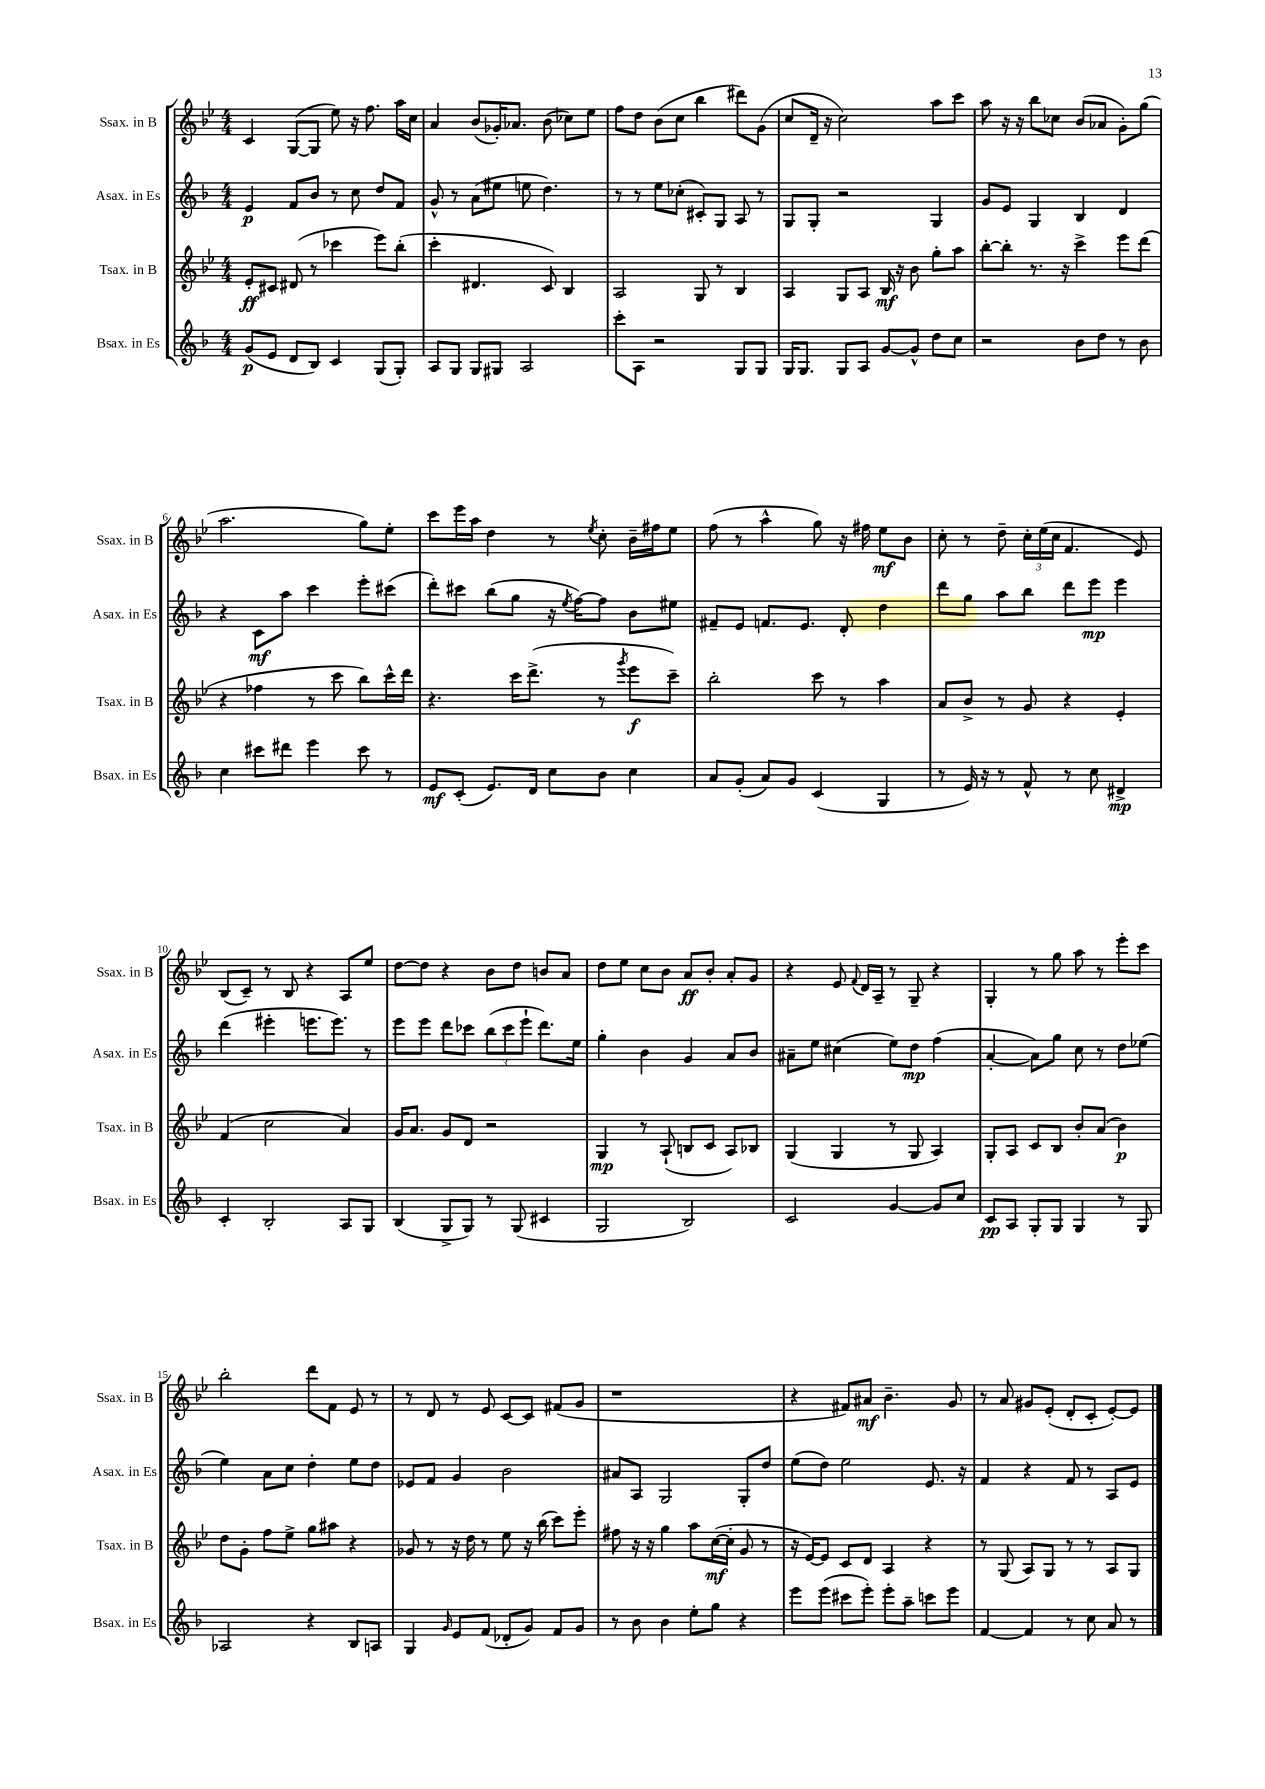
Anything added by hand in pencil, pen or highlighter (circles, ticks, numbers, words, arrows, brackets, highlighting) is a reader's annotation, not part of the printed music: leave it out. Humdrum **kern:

**kern	**kern	**kern	**kern
*staff4	*staff3	*staff2	*staff1
*clefG2	*clefG2	*clefG2	*clefG2
*k[b-]	*k[b-e-]	*k[b-]	*k[b-e-]
*M4/4	*M4/4	*M4/4	*M4/4
(8g	8e-'	4e	4c
8e	8c#	.	.
8d	(8d#	8f	([8G
8B-)	8r	8b-	8G]
4c	4ccc-	8r	8ee-)
.	.	8cc	16r
.	.	.	8.ff
(8G	8eee-)	8dd	.
8G')	(8bb-'	8f	16aa
.	.	.	16cc
=	=	=	=
8A	4ccc'	8g^^	4a
8G	.	8r	.
8G	4.d#	(8a	(8b-
8G#	.	8ee#	16g-')
.	.	.	8.a-
2A	.	8ee	.
.	8c)	4.dd)	(8b-
.	4B-	.	8cc-)
.	.	.	8ee-
=	=	=	=
8ccc'	2A	8r	8ff
8A	.	8r	8dd
2r	.	8ee	(8b-
.	.	(8cc-'	8cc
.	8G	8c#')	4bb-
.	8r	8G	.
8G	4B-	8A	8ddd#)
8G	.	8r	(8g
=	=	=	=
16G	4A	8G	8cc
8.G	.	.	.
.	.	8G'	16d~
.	.	.	16r
8G	8G	2r	2cc)
8A	8A	.	.
[8g	16B-	.	.
.	16r	.	.
8g^^]	8b-	.	.
8dd	8gg'	4G	8aa
8cc	8aa	.	8ccc
=	=	=	=
2r	[8bb-'	8g	8aa
.	8bb-']	8e	16r
.	.	.	16r
.	8.r	4G	8bb-
.	.	.	8cc-
.	16r	.	.
8b-	4ccc^	4B-	(8b-
8dd	.	.	8a-
8r	8eee-	4d	8g')
8b-	(8ddd	.	(8gg
=	=	=	=
4cc	4r	4r	2.aa
8ccc#	4ff-	8c	.
8ddd#	.	8aa	.
4eee	8r	4ccc	.
.	8ccc	.	.
8ccc#	8bb-)	8eee'	8gg)
8r	16ccc^^	(8ccc#	8ee-'
.	16ddd	.	.
=	=	=	=
8e	4.r	8ddd')	8ccc
(8c'	.	8ccc#	16eee-
.	.	.	16aa
8.e)	.	(8bb-	4dd
.	16ccc	8gg	.
16d	(8.ddd^	.	.
8cc	.	16r	8r
.	.	8qee	.
.	.	[16ff)	.
.	.	.	8qee-
8b-	8r	8ff]	8cc'
.	8qggg	.	.
4cc	8eee-	8b-	16b-~
.	.	.	16ff#
.	8ccc~)	8ee#	8ee-
=	=	=	=
8a	2bb-'	8f#~	(8ff
(8g'	.	8e	8r
8a)	.	8.f	4aa^^
8g	.	.	.
.	.	8.e	.
(4c	8ccc	.	8gg)
.	8r	8d'	16r
.	.	.	16ff#
4G	4aa	4dd	8ee-
.	.	.	8b-
=	=	=	=
8r	8a	8ddd	8cc'
16e)	8b-^	8gg	8r
16r	.	.	.
8r	8r	8aa	8dd~
8f^^	8g	8bb-	24cc'
.	.	.	(24ee-
.	.	.	24cc
8r	4r	8ddd	4.f
8cc	.	8eee	.
4d#^	4e-'	4eee	.
.	.	.	8e-)
=	=	=	=
4c'	(4f	(4ddd	(8B-
.	.	.	8c~)
2B-'	2cc	4eee#'	8r
.	.	.	8B-
.	.	8.eee	4r
.	.	8.eee)	.
8A	4a)	.	8A
8G	.	8r	8ee-
=	=	=	=
(4B-	16g	8eee	[8dd
.	8.a	.	.
.	.	8eee	8dd]
8G^	8g	8ddd	4r
8G)	8d	8ccc-	.
8r	2r	(12bb-	8b-
.	.	12ccc-	.
(8G	.	.	8dd
.	.	12eee`	.
4c#	.	8.ddd)	8b
.	.	.	8a
.	.	16ee	.
=	=	=	=
2G	4G	4gg'	8dd
.	.	.	8ee-
.	8r	4b-	8cc
.	(8A`	.	8b-
2B-)	8B	4g	8a
.	8c	.	8b-'
.	8A)	8a	8a'
.	8B-	8b-	8g
=	=	=	=
2c	(4G	8a#~	4r
.	.	8ee	.
.	4G	(4cc#	8e-
.	.	.	8qqf
.	.	.	16d
.	.	.	16A~
[4g	8r	8ee)	8r
.	8G	8dd	8G~
8g]	4A)	(4ff	4r
8cc	.	.	.
=	=	=	=
8c	8G'	[4a'	4G'
8A	8A	.	.
8G'	8c	8a])	8r
8G	8B-	8gg	8gg
4G	8b-'	8cc	8aa
.	(8a	8r	8r
8r	4b-)	8dd	8eee-'
8G	.	(8ee-	8ccc
=	=	=	=
2A-	8dd	4ee)	2bb-'
.	8g'	.	.
.	8ff	8a	.
.	8ee-^	8cc	.
4r	8gg	4dd'	8ddd
.	8aa#	.	8f
8B-	4r	8ee	8e-
8A	.	8dd	8r
=	=	=	=
4G	8g-	8e-	8r
.	8r	8f	8d
16qqg	.	.	.
8e	16r	4g	8r
.	16dd	.	.
(8f	8r	.	8e-
8d-'	8ee-	2b-	[8c
8g)	16r	.	8c]
.	(16bb-	.	.
8f	8ccc)	.	(8f#
8g	8eee-'	.	8g
=	=	=	=
8r	8ff#	8a#	1r
8b-	16r	8A	.
.	16r	.	.
4b-	4gg	2G	.
8ee'	8aa	.	.
8gg	([16cc	.	.
.	16cc']	.	.
4r	8g	8G'	.
.	8r	8dd	.
=	=	=	=
8eee	16r	(8ee	4r
.	[16e-)	.	.
(8eee	8e-]	8dd)	.
8ccc#	8c	2ee	8f#)
8eee')	8d	.	8a#
8eee'	4A	.	4.b-~
8aa~	.	.	.
8ccc	4r	8.e	.
8eee	.	.	8g
.	.	16r	.
=	=	=	=
[4f	8r	4f	8r
.	(8G	.	8a
4f]	8A)	4r	8g#
.	8G	.	(8e-'
8r	8r	8f	8d'
8cc	8r	8r	8c'
8a	8A	8A	[8e-')
8r	8G	8e	8e-]
==	==	==	==
*-	*-	*-	*-
